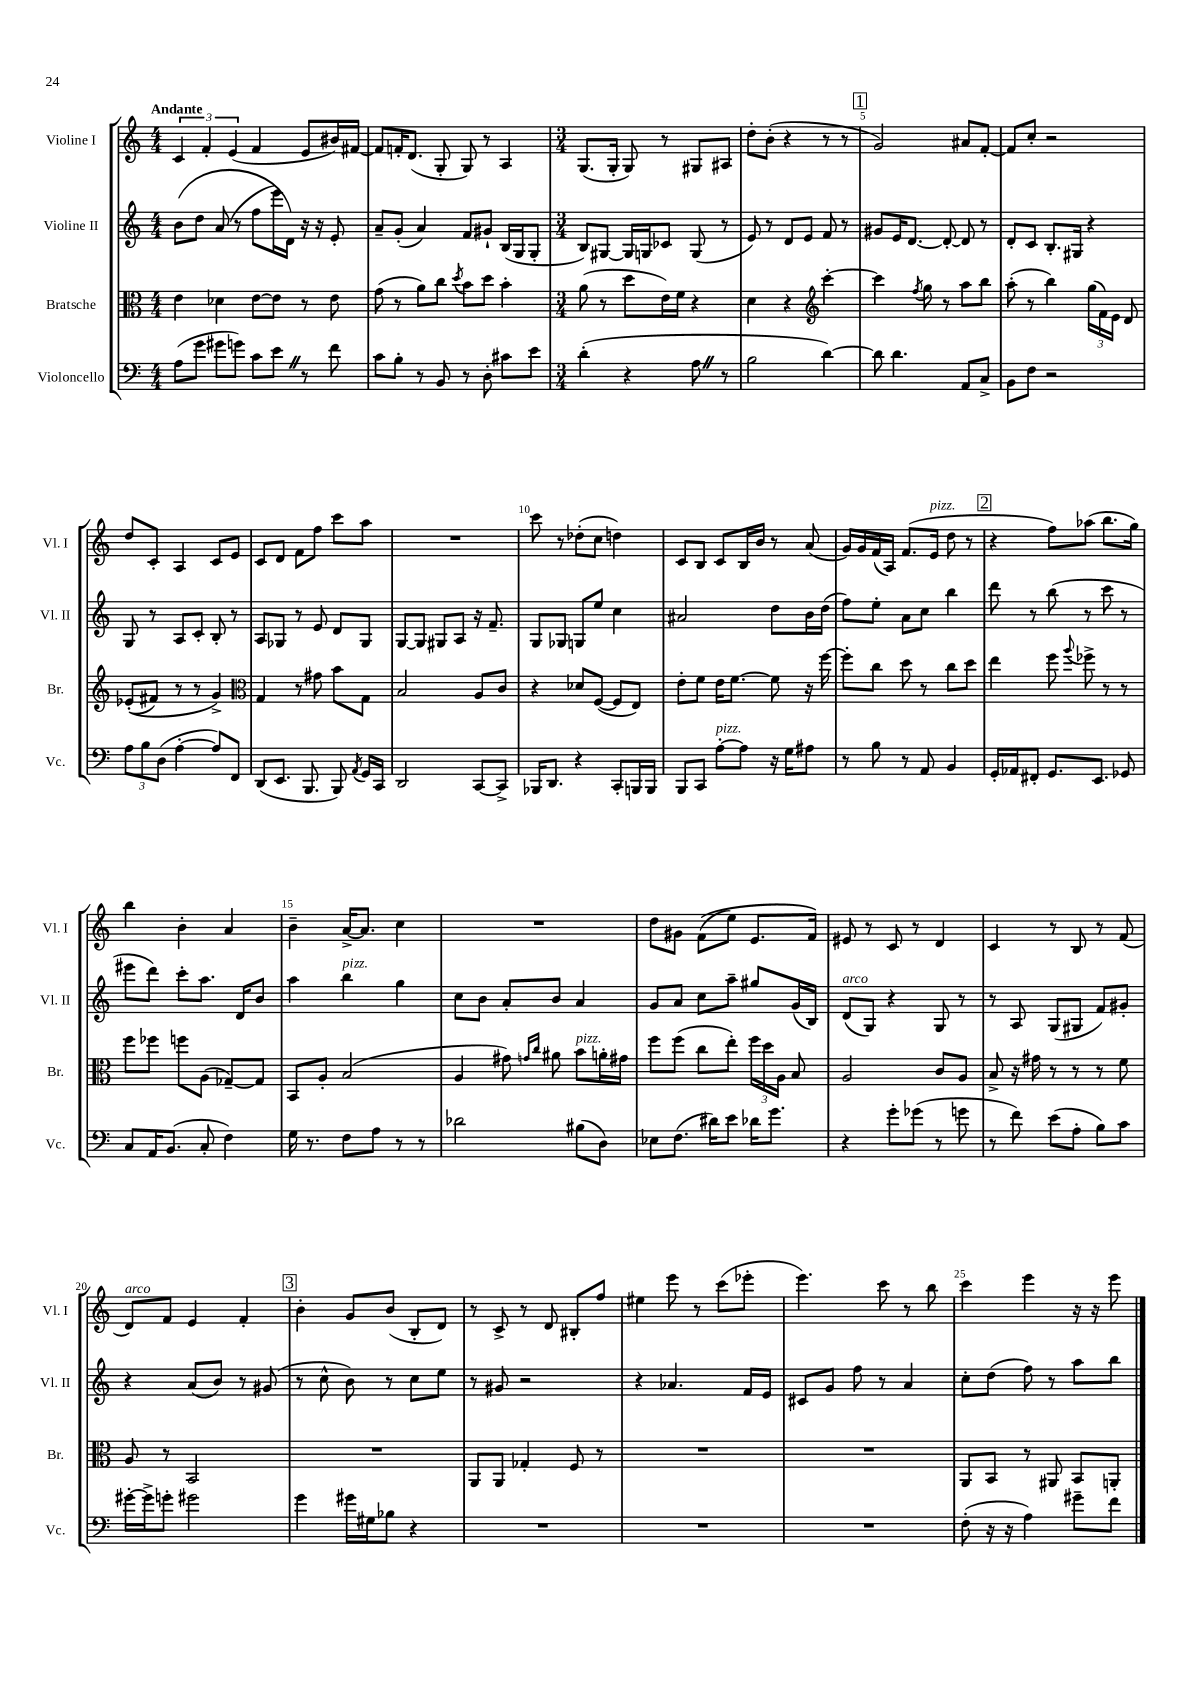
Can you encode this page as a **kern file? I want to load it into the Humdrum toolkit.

**kern	**kern	**kern	**kern
*staff4	*staff3	*staff2	*staff1
*clefF4	*clefC3	*clefG2	*clefG2
*k[]	*k[]	*k[]	*k[]
*M4/4	*M4/4	*M4/4	*M4/4
(8A\L	4e\	&(8b\L	6c/
8g\J	.	8dd\J	.
.	.	.	6f'/
8g#\L	4d-\	(8a/	.
.	.	.	(6e/
8g\J)	.	8r	.
8c\L	[8e\L	8ff\L	4f/
8e\J	8e\]J	16eee\L)	.
.	.	16d\JJ&)	.
8r	8r	16r	8e/L
.	.	16r	.
8f\	8e\	8e'/	16b#/L)
.	.	.	[16f#/JJ
=	=	=	=
8c\L	(8g\	8a~/L	8f#/]L
8B'\J	8r	(8g'/J	16f'/K
.	.	.	(8.d/J
8r	8a\L)	4a/)	.
8BB/	8cc\J	.	8G'/
.	8qdd/	.	.
8r	8b\L	8f/L	8G/)
8D'\	8dd\J	8g#`/J	8r
8c#\L	4b'\	(16B/LL	4A/
.	.	16G/J	.
8e\J	.	8G'/J	.
=	=	=	=
*M3/4	*M3/4	*M3/4	*M3/4
(4d'\	(8a\	8B/L)	(8.G/L
.	8r	[8G#/J	.
.	.	.	16G'/Jk
4r	8dd\L	16G#/]LL	8G/)
.	.	16G/J	.
.	16e\L)	8c-/J	8r
.	16f\JJ	.	.
8A\	4r	(8G/	8G#/L
8r	.	8r	8A#/J
=	=	=	=
2B\	4d\	8e/)	8dd'\L
.	.	8r	(8b'\J
.	4r	8d/L	4r
.	.	8e/J	.
*	*clefG2	*	*
[4d\)	[4ccc'\	8f/	8r
.	.	8r	8r
=	=	=	=
8d\]	4ccc\]	8g#/L	2g/)
4.d\	.	16e/K	.
.	.	[8.d/J	.
.	8qff/	.	.
.	8gg\	.	.
.	8r	8d'/_	.
8AA/L	8aa\L	8d/]	8a#/L
8C^/J	8bb\J	8r	[8f'/J
=	=	=	=
8BB\L	(8aa'\	8d'/L	8f/]L
8F\J	8r	8c/J	8cc'/J
2r	4bb\)	8.B'/L	2r
.	.	16G#/Jk	.
.	(24gg\LL	4r	.
.	24f\)	.	.
.	24e\JJ	.	.
.	8d/	.	.
=	=	=	=
12A\L	&((8e-'/L	8G/	8dd/L
12B\	.	.	.
.	8f#/J)	8r	8c'/J
(12D\J	.	.	.
[4A'\	8r	8A/L	4A/
.	8r	8c'/J	.
8A/]L)	4g^/&)	8B'/	8c/L
8FF/J	.	8r	8e/J
=	=	=	=
*	*clefC3	*	*
(8DD/L	4G/	8A/L	8c/L
8.EE/J	.	8G-/J	8d/J
.	8r	8r	8f\L
8.BBB/	.	.	.
.	8g#\	8e/	8ff\J
8BBB/)	8b\L	8d/L	8ccc\L
8qAA/	.	.	.
16GG/LL	8G\J	8G-/J	8aa\J
16CC/JJ	.	.	.
=	=	=	=
2DD/	2B/	[8G/L	2.r
.	.	8G/]J	.
.	.	8G#/L	.
.	.	8A/J	.
[8CC/L	8A/L	16r	.
.	.	8.f~/	.
8CC^/]J	8c/J	.	.
=	=	=	=
16BBB-/LK	4r	8G/L	8ccc\
8.DD/J	.	.	.
.	.	8G-/J	8r
4r	8d-/L	8G/L	(8dd-'\L
.	([8F/J	8ee/J	8cc\J
8CC'/L	8F/]L	4cc\	4dd\)
16BBB/L	8E/J)	.	.
16BBB/JJ	.	.	.
=	=	=	=
8BBB/L	8e'\L	2a#/	8c/L
8CC/J	8f\J	.	8B/J
[8A'\L	16e\LK	.	8c/L
.	[8.f\J	.	.
8A\]J	.	.	16B/L
.	.	.	16b/JJ
16r	8f\]	8dd\L	8r
16G\LK	.	.	.
8A#\J	16r	16b\L	(8a/
.	[16ff\	(16dd\JJ	.
=	=	=	=
8r	8ff'\]L	8ff\L)	16g/LL)
.	.	.	16g/
8B\	8cc\J	8ee'\J	(16f/
.	.	.	16A/JJ)
8r	8dd\	8a\L	(8.f/L
8AA/	8r	8cc\J	.
.	.	.	16e/Jk
4BB/	8cc\L	4bb\	8dd\
.	8dd\J	.	8r
=	=	=	=
16GG'/LL	4ee\	8ddd\	4r
16AA-/J	.	.	.
8FF#'/J	.	8r	.
8.GG/L	8ff\	(8bb\	8ff\L)
.	8qqaa/	.	.
.	8ff-^\	8r	(8aa-\J
8.EE/J	.	.	.
.	8r	8ccc\	8.bb\L
8GG-/	8r	8r	.
.	.	.	16gg\Jk)
=	=	=	=
8C/L	8ff\L	8eee#\L	4bb\
16AA/K	8ff-\J	8ddd\J)	.
(8.BB/J	.	.	.
.	8ff\L	8ccc'\L	4b'\
8C'/	(8A\J	8.aa\J	.
4F\)	[8G-~/L)	.	4a/
.	.	16d/LK	.
.	8G-/]J	8b/J	.
=	=	=	=
16G\	8BB/L	4aa\	4b~\
8.r	.	.	.
.	8A'/J	.	.
8F\L	(2B/	4bb\	[16a^/LK
.	.	.	8.a/]J
8A\J	.	.	.
8r	.	4gg\	4cc\
8r	.	.	.
=	=	=	=
2d-\	4A/	8cc\L	2.r
.	.	8b\J	.
.	8g#\)	8a'/L	.
.	16qqg/LL	.	.
.	16qqcc/JJ	.	.
.	8a#\	8b/J	.
(8B#\L	8b\L	4a/	.
8D\J)	16a'\L	.	.
.	16g#\JJ	.	.
=	=	=	=
8E-\L	8ff\L	8g/L	8dd\L
(8.F\J	(8ff\J	8a/J	8g#\J
.	8cc\L	8cc\L	&((8f\L
16d#\LK)	.	.	.
8e\J	8ee'\J)	8aa~\J	8ee\J)
16d-\LK	24ff\LL	8gg#/L	8.e/L
.	24dd\	.	.
8.g\J	.	.	.
.	24A\JJ	.	.
.	8B/	(16g/L	.
.	.	16B/JJ)	16f/Jk&)
=	=	=	=
4r	2A/	(8d/L	8e#/
.	.	8G/J)	8r
8g'\L	.	4r	8c/
(8g-\J	.	.	8r
8r	8c/L	8G/	4d/
8g\	8A/J	8r	.
=	=	=	=
8r	8B^/	8r	4c/
8f\)	16r	8A/	.
.	16g#\	.	.
(8e\L	8r	(8G/L	8r
8A'\J	8r	8G#/J	8B/
8B\L)	8r	8f/L)	8r
8c\J	8f\	8g#'/J	(8f/
=	=	=	=
[16g#'\LL	8A/	4r	8d/L)
16g#^\]J	.	.	.
8g'\J	8r	.	8f/J
2g#\	2BB/	(8a/L	4e/
.	.	8b/J)	.
.	.	8r	4f'/
.	.	(8g#/	.
=	=	=	=
4g\	2.r	8r	4b'\
.	.	8cc^^\	.
16g#\LL	.	8b\)	8g/L
16G#\J	.	.	.
8B-\J	.	8r	(8b/J
4r	.	8cc\L	8B'/L
.	.	8ee\J	8d/J)
=	=	=	=
2.r	8AA/L	8r	8r
.	8AA/J	8g#/	8c^/
.	4G-'/	2r	8r
.	.	.	8d/
.	8F/	.	8B#'/L
.	8r	.	8ff/J
=	=	=	=
2.r	2.r	4r	4ee#\
.	.	4.a-/	8eee\
.	.	.	8r
.	.	.	(8ccc\L
.	.	16f/LL	8eee-'\J
.	.	16e/JJ	.
=	=	=	=
2.r	2.r	8c#/L	4.eee\)
.	.	8g/J	.
.	.	8ff\	.
.	.	8r	8ccc\
.	.	4a/	8r
.	.	.	8bb\
=	=	=	=
(8F'\	8AA/L	8cc'\L	4ccc\
16r	8BB/J	(8dd\J	.
16r	.	.	.
4A\)	8r	8ff\)	4eee\
.	8AA#/	8r	.
8g#~\L	8BB/L	8aa\L	16r
.	.	.	16r
8f\J	8AA'/J	8bb\J	8eee\
==	==	==	==
*-	*-	*-	*-
